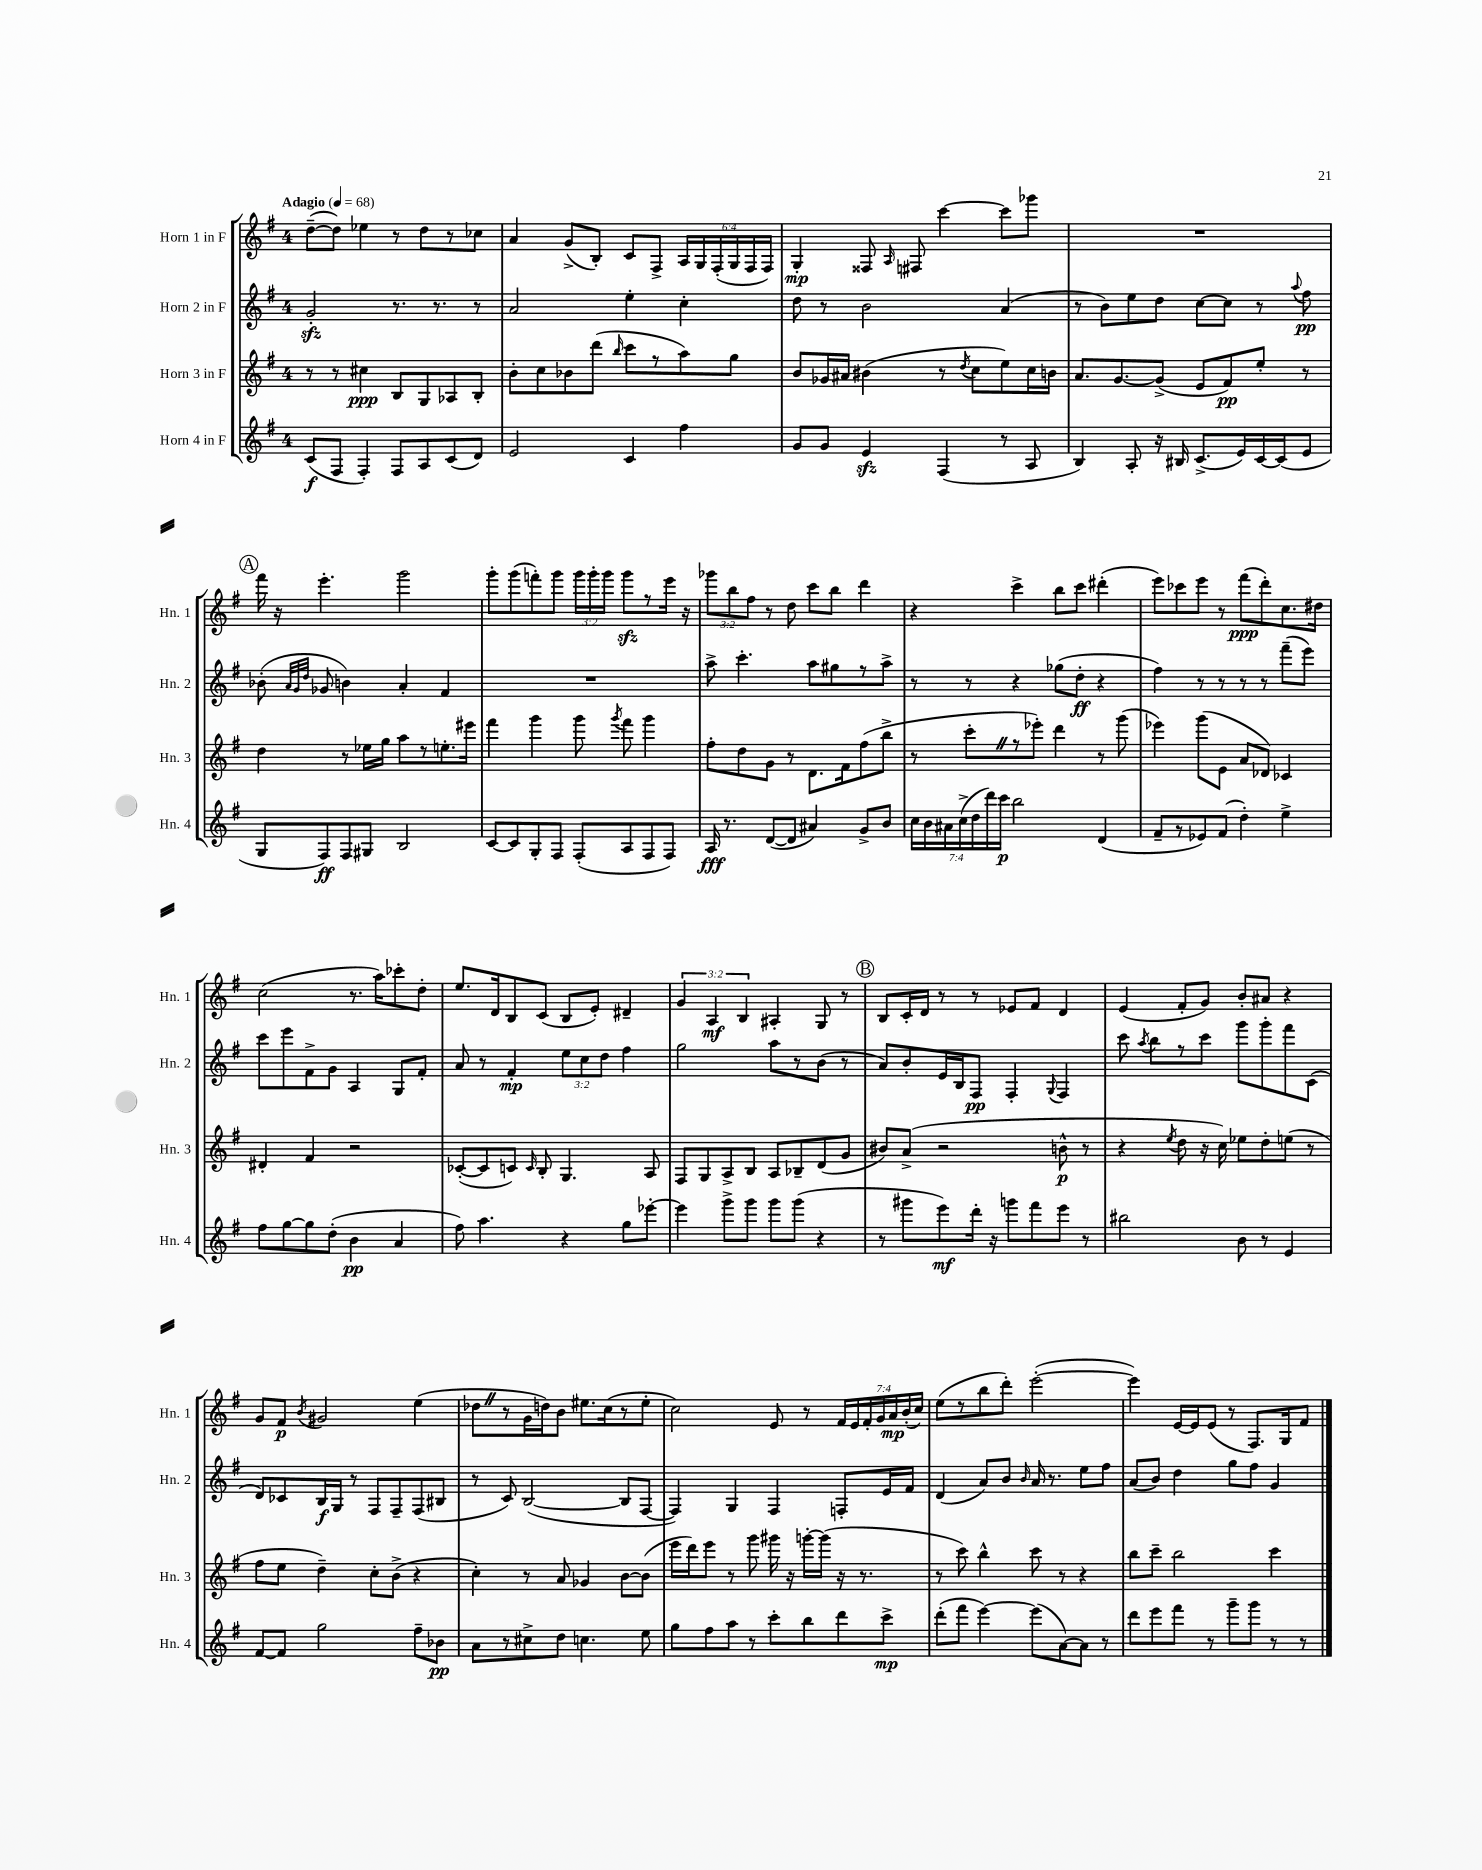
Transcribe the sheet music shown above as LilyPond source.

<<
\new StaffGroup <<
\new Staff = "s0" \with { instrumentName = "Horn 1 in F" shortInstrumentName = "Hn. 1" } {
    \clef treble \key g \major \once \override Staff.TimeSignature.style = #'single-digit \time 4/4 \override Staff.TupletNumber.text = #tuplet-number::calc-fraction-text \tempo "Adagio" 4 = 68
    \autoBeamOff d''8[~--( d''8]) ees''4 r8 d''8[ r8 ces''8] |
    a'4 g'8[->( b8]-.) c'8[ fis8]-> \tuplet 6/4 { a16[ g16 fis16-.( g16 fis16 fis16]) } |
    g4-.\mp fisis8 \grace { a16 } fis8 c'''4~ c'''8[ ges'''8] |
    R1 |
    \mark \markup { \circle "A" } fis'''16 r16 e'''4.-. g'''2 |
    g'''8[-. g'''8( f'''8-.) g'''8] \tuplet 3/2 { g'''16[ g'''16-. g'''16] } g'''8[\sfz r8 e'''16] r16 |
    \tuplet 3/2 { ges'''8[ b''8 fis''8] } r8 d''8 c'''8[ b''8] d'''4 |
    r4 c'''4-> b''8[ c'''8] dis'''4-.( |
    e'''8[) ces'''8 e'''8] r8 fis'''8[\ppp( d'''8-.) c''8. dis''16] |
    c''2( r8. a''16[) ces'''8-. d''8]-. |
    e''8.[ d'16 b8 c'8]( b8[ e'8]-.) dis'4-- |
    \tuplet 3/2 { g'4 a4\mf b4 } ais4-. g8 r8 |
    \mark \markup { \circle "B" } b8[ c'16-. d'16] r8 r8 ees'8[ fis'8] d'4 |
    e'4( fis'8[-. g'8]) b'8[-. ais'8] r4 |
    g'8[ fis'8]\p \acciaccatura { b'8 } gis'2 e''4( |
    des''8[ \once \override BreathingSign.text = \markup { \musicglyph "scripts.caesura.straight" } \breathe r8 g'16 d''16) b'8] eis''8.[ c''16( r8 eis''8]-. |
    c''2) e'8 r8 \tuplet 7/4 { fis'16[ e'16 fis'16-. g'16 a'16\mp b'16-.( c''16]) } |
    e''8[( r8 b''8 d'''8]-.) e'''2~-.( |
    e'''4) e'16[~ e'16 e'8]( r8 fis8.[) g16 fis'8] \bar "|." |
}
\new Staff = "s1" \with { instrumentName = "Horn 2 in F" shortInstrumentName = "Hn. 2" } {
    \clef treble \key g \major \once \override Staff.TimeSignature.style = #'single-digit \time 4/4 \override Staff.TupletNumber.text = #tuplet-number::calc-fraction-text
    \autoBeamOff g'2-.\sfz r8. r8. r8 |
    a'2 e''4-. c''4-. |
    d''8 r8 b'2 a'4( |
    r8 b'8[) e''8 d''8] c''8[~ c''8] r8 \appoggiatura { a''8 } fis''8\pp |
    \mark \markup { \circle "A" } bes'8-.( \grace { a'32[ g'32 d''32] } ges'8 b'4) a'4-. fis'4 |
    R1 |
    a''8-> c'''4.-. a''8[ gis''8 r8 a''8]-> |
    r8 r8 r4 ges''8[( d''8]-.\ff r4 |
    fis''4) r8 r8 r8 r8 fis'''8[--( e'''8]) |
    c'''8[ e'''8 fis'8-> g'8] a4 g8[ fis'8]-. |
    a'8 r8 fis'4-.\mp \tuplet 3/2 { e''8[ c''8 d''8] } fis''4 |
    g''2 a''8[ r8 b'8]( r8 |
    \mark \markup { \circle "B" } a'8[) b'8-. e'16 b16 fis8]\pp fis4-. \appoggiatura { g8 } fis4 |
    c'''8 \acciaccatura { a''8 } b''8[ r8 c'''8] g'''8[ g'''8-. fis'''8 c'8]( |
    d'8[) ces'8 b16\f g16] r8 fis8[ fis8-- fis8( bis8] |
    r8 c'8) b2~( b8[ fis8]~ |
    fis4) g4 fis4 f8[-. e'16 fis'16] |
    d'4( a'8[) b'8] \grace { b'16 } a'16 r8. e''8[ fis''8] |
    a'8[( b'8]) d''4 g''8[ fis''8] g'4 \bar "|." |
}
\new Staff = "s2" \with { instrumentName = "Horn 3 in F" shortInstrumentName = "Hn. 3" } {
    \clef treble \key g \major \once \override Staff.TimeSignature.style = #'single-digit \time 4/4
    \autoBeamOff r8 r8 cis''4\ppp b8[ g8 aes8 b8]-. |
    b'8[-. c''8 bes'8 d'''8]( \grace { b''16 } c'''8[ r8 a''8) g''8] |
    b'8[ ges'16 ais'16] bis'4( r8 \acciaccatura { d''8 } c''8[ e''8) c''16 b'16] |
    a'8.[ g'8.~ g'8]->( e'8[ fis'8\pp) e''8]-. r8 |
    \mark \markup { \circle "A" } d''4 r8 ees''16[ g''16] a''8[ r8 e''8.-. eis'''16] |
    fis'''4 g'''4 g'''8 \acciaccatura { g'''8 } fis'''8 g'''4 |
    fis''8[-. d''8 g'8] r8 d'8.[ fis'16 fis''8( b''8]-> |
    r8 c'''8[-. \once \override BreathingSign.text = \markup { \musicglyph "scripts.caesura.straight" } \breathe r8 ees'''8]-.) d'''4 r8 g'''8( |
    ees'''4) g'''8[( e'8] a'8[ des'8]) ces'4 |
    dis'4-. fis'4 r2 |
    ces'8[~-.( ces'8 c'8]) \grace { c'16 } b8-. g4. a8 |
    fis8[ g8 a8-> b8] a8[ bes8-- d'8( g'8] |
    \mark \markup { \circle "B" } bis'8[) a'8]->( r2 b'8-^\p r8 |
    r4 \acciaccatura { e''8 } d''8 r16 c''16) ees''8[ d''8-. e''8]( r8 |
    fis''8[ e''8] d''4--) c''8[-. b'8]->( r4 |
    c''4-.) r8 a'8 ges'4 b'8[~ b'8]( |
    e'''16[ d'''16) e'''8] r8 g'''8 gis'''16 r16 g'''16[~-. g'''16]( r16 r8. |
    r8 c'''8) b''4-^ c'''8 r8 r4 |
    b''8[ c'''8]-- b''2 c'''4 \bar "|." |
}
\new Staff = "s3" \with { instrumentName = "Horn 4 in F" shortInstrumentName = "Hn. 4" } {
    \clef treble \key g \major \once \override Staff.TimeSignature.style = #'single-digit \time 4/4 \override Staff.TupletNumber.text = #tuplet-number::calc-fraction-text
    \autoBeamOff c'8[\f( fis8] fis4-.) fis8[ a8 c'8( d'8]) |
    e'2 c'4 fis''4 |
    g'8[ g'8] e'4\sfz fis4( r8 a8 |
    b4) a8-. r16 bis16 c'8.[->( e'16) c'16~ c'16( e'8] |
    \mark \markup { \circle "A" } g8[ fis8\ff) fis8 gis8] b2 |
    c'8[~ c'8 g8-. fis8] fis8[-.( a8 fis8 fis8]) |
    a16\fff r8. d'8[~( d'8] ais'4) g'8[-> b'8] |
    \tuplet 7/4 { c''16[ b'16 ais'16 c''16->( d''16 d'''16) c'''16]\p } b''2 d'4( |
    fis'8[-- r8 ees'8) fis'8]( d''4-.) e''4-> |
    fis''8[ g''8~ g''8 d''8]-.( b'4\pp a'4 |
    fis''8) a''4. r4 g''8[ ees'''8]~-. |
    ees'''4 g'''8[-> g'''8] g'''8[ g'''8]( r4 |
    \mark \markup { \circle "B" } r8 gis'''8[ e'''8\mf) d'''16]-. r16 g'''8[ fis'''8 e'''8] r8 |
    bis''2 b'8 r8 e'4 |
    fis'8[~ fis'8] g''2 fis''8[-- bes'8]\pp |
    a'8[ r8 cis''8-> d''8] c''4. e''8 |
    g''8[ fis''8 a''8] r8 c'''8[-. b''8 d'''8 c'''8]->\mp |
    d'''8[-.( fis'''8] e'''4~) e'''8[( a'8~) a'8] r8 |
    d'''8[ e'''8 fis'''8] r8 g'''8[-- g'''8] r8 r8 \bar "|." |
}
>>
>>
\layout { \context { \Score \remove "Bar_number_engraver" } }
